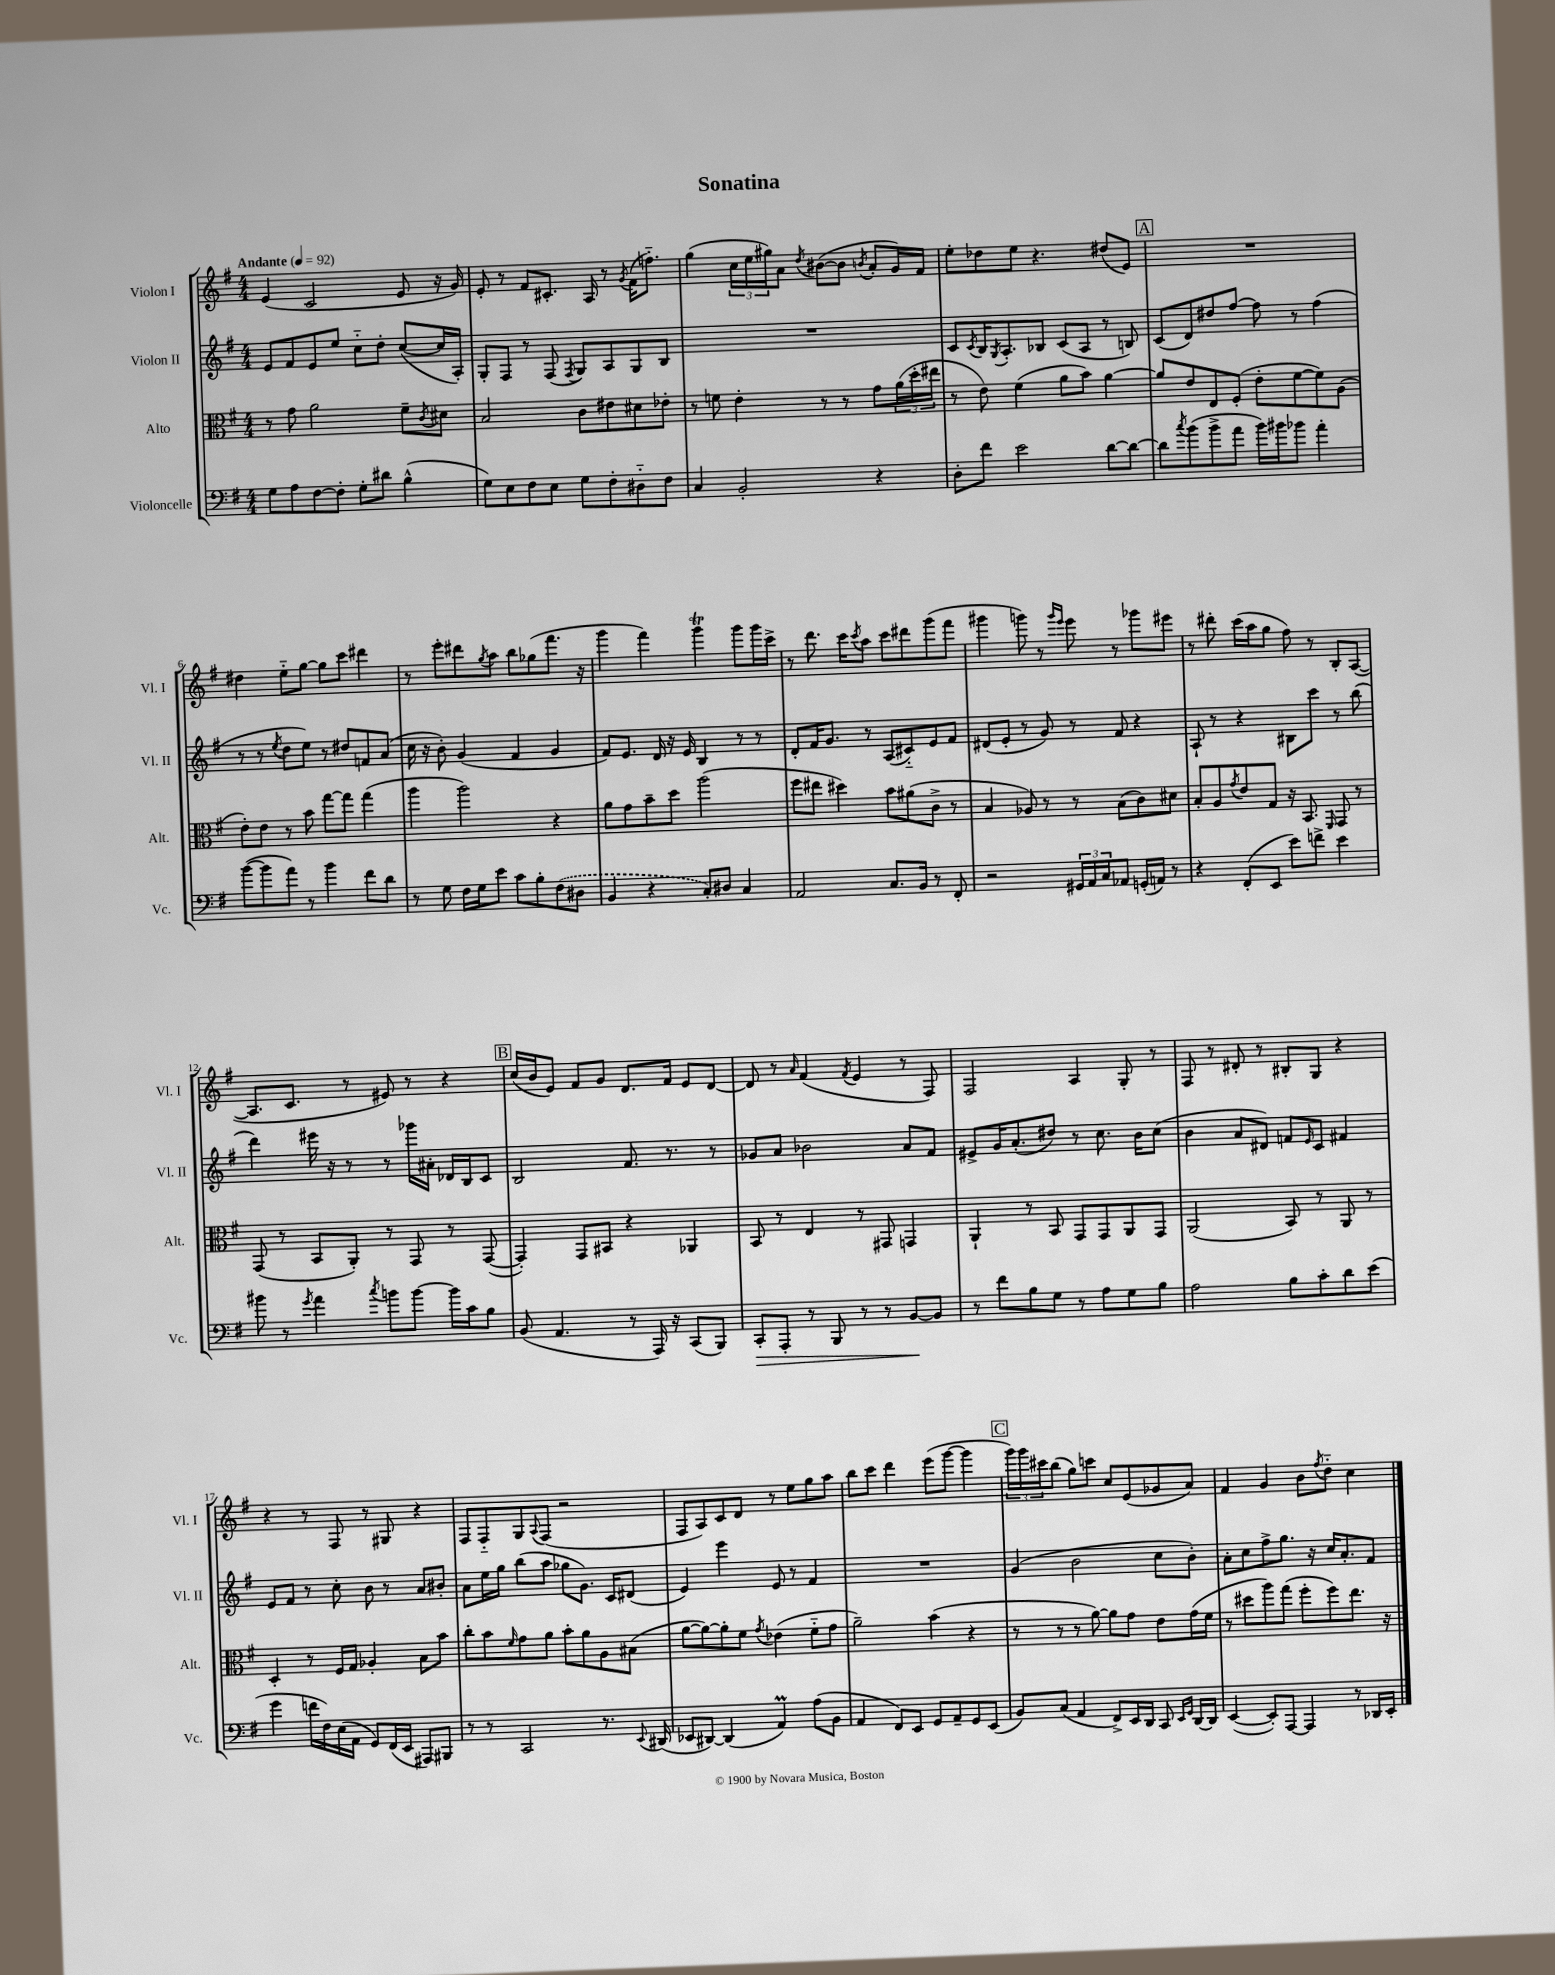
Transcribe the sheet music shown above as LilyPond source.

\header { title = "Sonatina" }
<<
\new StaffGroup <<
\new Staff = "s0" \with { instrumentName = "Violon I" shortInstrumentName = "Vl. I" } {
    \clef treble \key g \major \numericTimeSignature \time 4/4 \tempo "Andante" 4 = 92
    e'4( c'2 e'8 r16 g'16) |
    e'8-. r8 fis'8 cis'8.-. a16 r8 \acciaccatura { g'8 } fis'16( f''8.-_) |
    g''4( \tuplet 3/2 { c''16 e''16 gis''16) } a'8 \acciaccatura { d''8 } bis'8~( bis'8 \acciaccatura { b'8 } a'8-. g'16) fis'16 |
    e''8-. des''8 e''8 r4. dis''8( e'8) |
    \mark \markup { \box "A" } R1 |
    dis''4 e''8-_ g''8~ g''8 c'''8 dis'''4 |
    r8 e'''8-. dis'''8 \acciaccatura { g''8 } a''8 b''8 ges''8( fis'''8. r16 |
    g'''4 fis'''4) g'''4\trill g'''8 g'''16 c'''16-> |
    r8 d'''8. c'''16 \acciaccatura { c'''8 } a''8 c'''8 dis'''8 g'''8( fis'''8 |
    gis'''4 g'''8) r8 \grace { g'''16 e'''16 } e'''8 r8 ges'''8 eis'''8 |
    r8 dis'''8-. c'''16( a''16 g''8 fis''8) r8 b8-. a8~( |
    a8. c'8. r8 eis'8) r8 r4 |
    \mark \markup { \box "B" } c''16( b'16 e'8) fis'8 g'8 d'8. fis'16 e'8 d'8~ |
    d'8 r8 \grace { a'16 } fis'4( \acciaccatura { fis'8 } e'4 r8 fis8) |
    fis2 a4 g8-. r8 |
    fis8 r8 dis'8-. r8 bis8-. g8 r4 |
    r4 r8 fis8 r8 gis8 r4 |
    fis8 fis8-_ g8 \appoggiatura { a8 } fis8( r2 |
    fis8 a8) c'8 d'8 r8 e''8 g''8 a''8 |
    b''8 c'''8 d'''4 e'''8( g'''8~ g'''4 |
    \mark \markup { \box "C" } \tuplet 3/2 { g'''16) g'''16 cis'''16 } b''8( g''8) c'''8 c''8 e'8( ges'8 a'8) |
    fis'4 g'4 b'8 \acciaccatura { fis''8 } d''8-_ c''4 \bar "|." |
}
\new Staff = "s1" \with { instrumentName = "Violon II" shortInstrumentName = "Vl. II" } {
    \clef treble \key g \major \numericTimeSignature \time 4/4
    e'8 fis'8 e'8 e''8 c''8-_ d''8-. c''8~( c''16 a16-.) |
    g8-. fis8 r8 fis8( \acciaccatura { fis8 } g8) a8 g8 b8 |
    R1 |
    c'8 \acciaccatura { c'8 } b16 \acciaccatura { g8 } a8.-. bes8 c'8( a8 r8 b8) |
    \mark \markup { \box "A" } c'8( d'8) dis''8 fis''8~ fis''8 r8 fis''4( |
    r8 r8 \acciaccatura { e''8 } d''8 e''8) r8 dis''8 f'8 a'8( |
    c''16 r16 b'8-.) g'4( fis'4 g'4 |
    fis'8) e'8. d'16 r16 e'16 b4 r8 r8 |
    d'8-. fis'16 g'8. r8 a8( cis'8-_) e'8 fis'8 |
    dis'8( e'8-. r8 g'8) r8 fis'8 r4 |
    a8-! r8 r4 bis8 c'''8 r8 b''8( |
    d'''4) eis'''16 r16 r8 r8 ges'''16 ais'16-. des'16 b16 c'8 |
    \mark \markup { \box "B" } b2 fis'8. r8. r8 |
    ges'8 a'8 bes'2 a'8 fis'8 |
    eis'8-> g'16 a'8.-.( dis''8) r8 c''8. b'16 c''8( |
    b'4 a'8 dis'8) f'8 \grace { e'16 } c'8 fis'4 |
    e'8 fis'8 r8 c''8-. b'8 r8 a'8 bis'8-. |
    a'8 e''16 g''16 b''8( a''8 ges''8 g'8.) c'16 dis'8( |
    e'4) e'''4 e'8 r8 fis'4 |
    R1 |
    \mark \markup { \box "C" } g'4( b'2 c''8 b'8-.) |
    a'8-. c''8 fis''8-> g''8. r16 c''16 a'8.-. fis'8 \bar "|." |
}
\new Staff = "s2" \with { instrumentName = "Alto" shortInstrumentName = "Alt." } {
    \clef alto \key g \major \numericTimeSignature \time 4/4
    r8 g'8 a'2 fis'8-- \acciaccatura { c'8 } dis'8 |
    b2 c'8 eis'8 dis'8 ees'8-. |
    r8 f'8 e'4-. r8 r8 g'8 \tuplet 3/2 { a'16( d''16-. eis''16 } |
    r8 e'8) fis'4( a'8 b'8) a'4~ |
    \mark \markup { \box "A" } a'8 e'8 e8 fis8-.( e'8-. fis'8~ fis'8) a8( |
    e'8-.) e'8 r8 b'8 g''8~ g''8 g''4( |
    a''4 a''2) r4 |
    a'8 g'8 b'8-- d''8 a''2( |
    fis''8 eis''8 dis''4) b'8 ais'8( c'8-> r8 |
    b4 aes8) r8 r8 b8( c'8) dis'8 |
    b8-. a8 \acciaccatura { g'8 } e'8 g8 r16 b,8. \grace { fis,16 } g,8 r8 |
    g,8( r8 b,8 a,8-.) r8 g,8 r8 g,8~( |
    \mark \markup { \box "B" } g,4-.) g,8 bis,8 r4 aes,4 |
    b,8 r8 e4 r8 gis,8 g,4 |
    a,4-! r8 b,8 g,8 g,8 a,8 g,8 |
    a,2( b,8) r8 a,8 r8 |
    d4-. r8 fis16 g16 aes4-. b8 b'8 |
    c''8-. b'8 \grace { fis'16 } g'8 a'8 b'8-. a'8 a8 bis8( |
    a'8~ a'8~) a'8-. fis'8 \acciaccatura { g'8 } ees'4( fis'8-_ g'8 |
    a'2--) b'4( r4 |
    \mark \markup { \box "C" } r8 r8 r8 a'8~) a'8 g'8 e'8 g'16( fis'16 |
    r8 dis''8 a''8) g''8( fis''8-. fis''8) e''8. r16 \bar "|." |
}
\new Staff = "s3" \with { instrumentName = "Violoncelle" shortInstrumentName = "Vc." } {
    \clef bass \key g \major \numericTimeSignature \time 4/4
    g8 a8 fis8~ fis8-. g8-. dis'8 b4-^( |
    g8) e8 fis8 e8 g8 fis8-. dis8-_ fis8 |
    c4 b,2-. r4 |
    d8-. fis'8 e'2 d'8~ d'8~ |
    \mark \markup { \box "A" } d'8 \acciaccatura { c''8 } b'8( b'8-> a'8 b'16) bis'16 bes'8 a'4-. |
    b'8~( b'8 a'8) r8 b'4 fis'8 d'8 |
    r8 g8 fis16 g16 e'8 c'8 b8-. \once \slurDashed fis8( dis8 |
    b,4 r4 c8-.) dis8 c4 |
    a,2 c8. b,16 r8 fis,8-. |
    r2 \tuplet 3/2 { gis,16 a,16 c16 } aes,8 g,16-.( a,16) r8 |
    r4 fis,8-.( e,8 e'8) f'8-> e'4 |
    bis'8 r8 \acciaccatura { g'8 } a'4 \acciaccatura { c''8 } b'8 b'8~ b'16 c'16 b8 |
    \mark \markup { \box "B" } b,8( a,4. r8 a,,16) r16 c,8( b,,8) |
    c,8-.\> a,,8-. r8 b,,8 r8 r8 b,8~\! b,8 |
    r8 fis'8 b8 g8 r8 a8 g8 b8 |
    a2 b8 c'8-. d'8 e'8( |
    g'4 f'16 fis16) e16( a,16 g,8) fis,16( e,16 ais,,8) bis,,8 |
    r8 r8 c,2 r8. \appoggiatura { e,8 } dis,16( |
    ees,8 dis,8~) dis,4( a,4\prall) a8( b,8 |
    a,4 fis,8) e,8 g,8 a,8-- g,8 e,8( |
    \mark \markup { \box "C" } b,8) c8( a,4 fis,8->) e,16 d,16 c,8 \grace { e,16 g,16 } d,16~ d,16 |
    e,4~( e,8-.) a,,8~ a,,4 r8 des,16 e,16-. \bar "|." |
}
>>
>>
